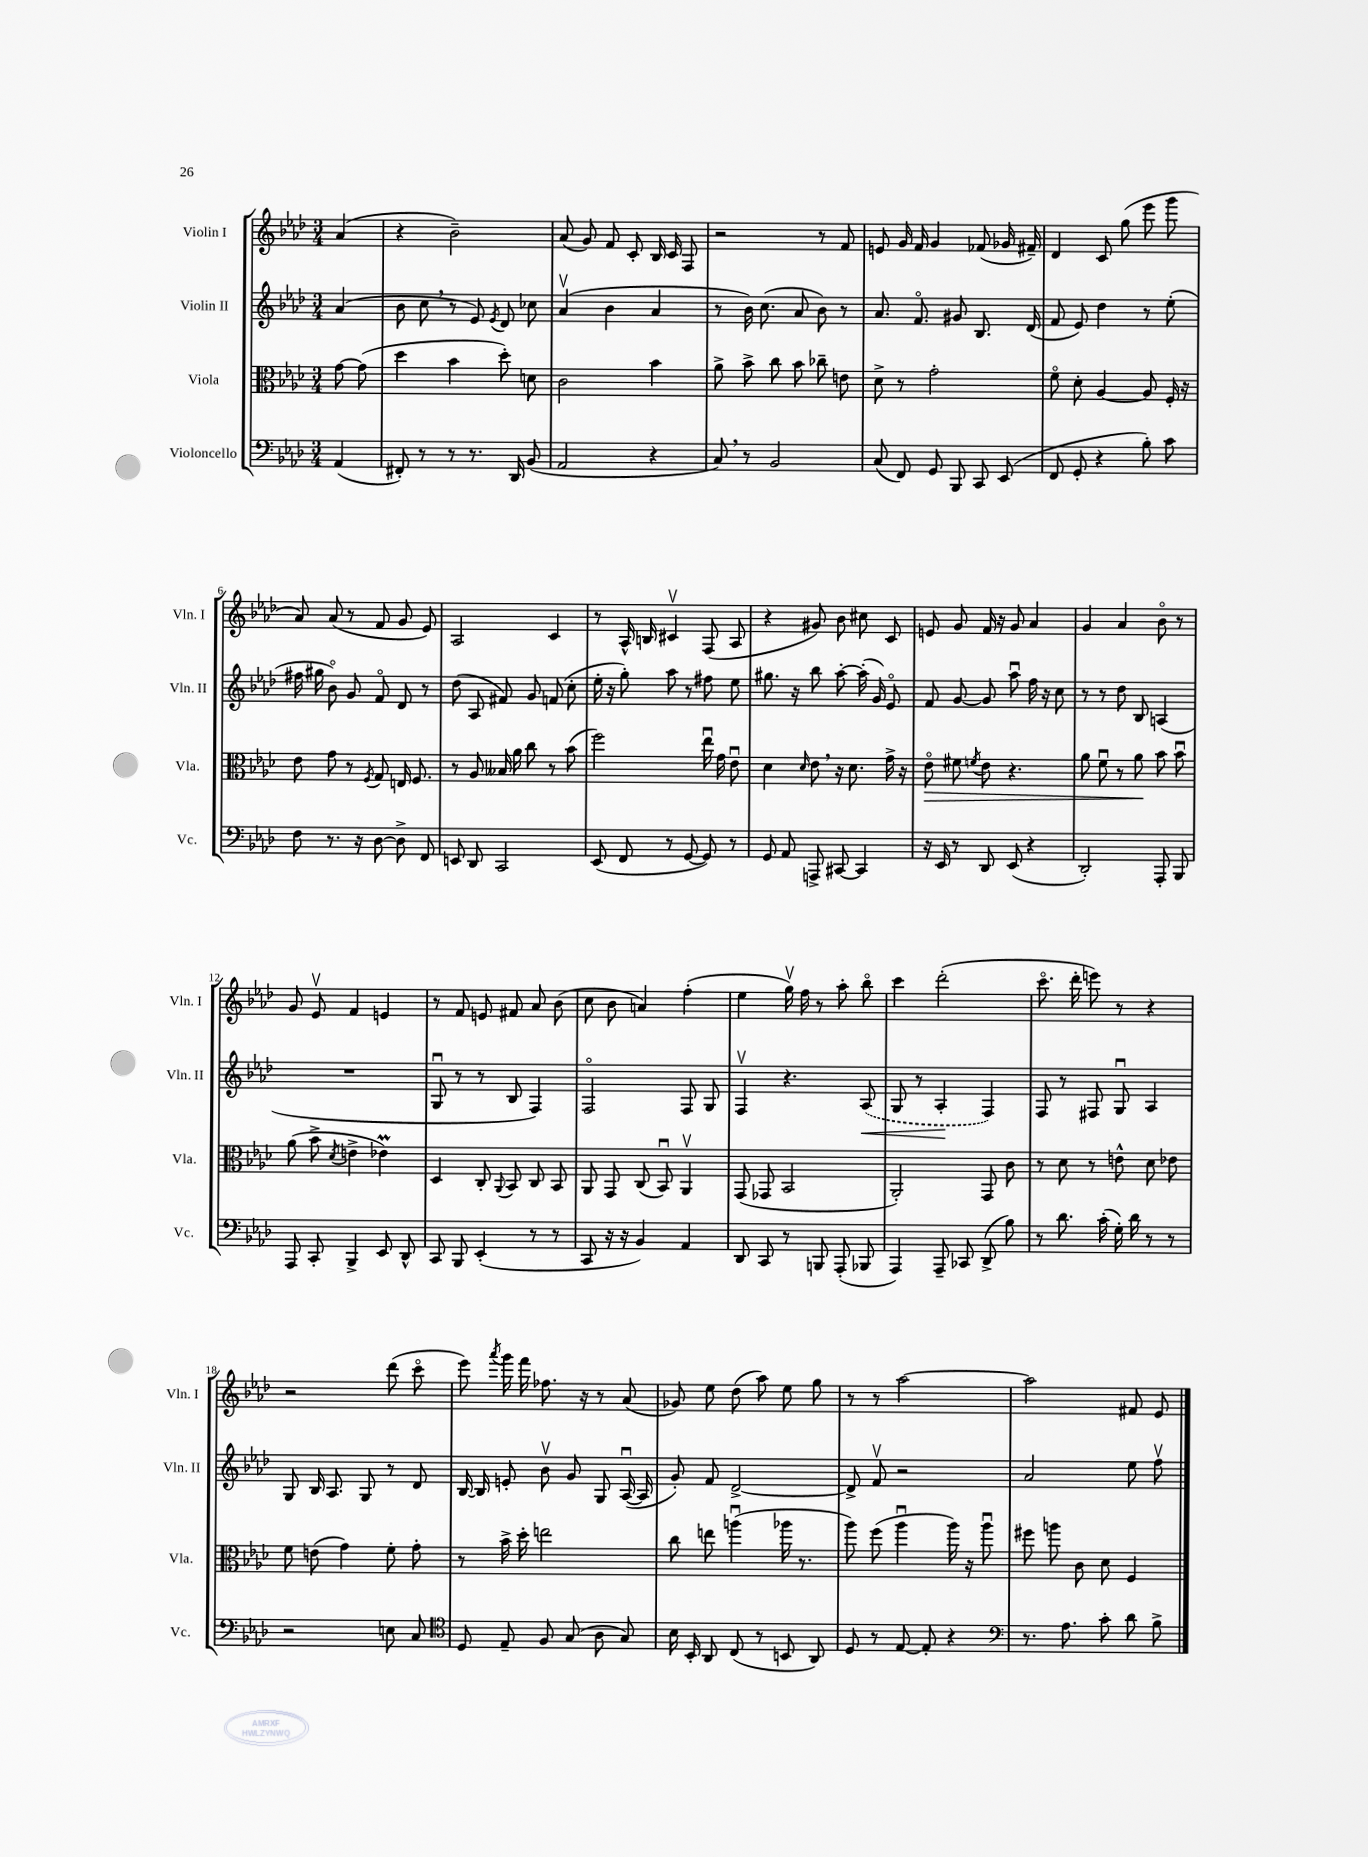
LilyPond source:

<<
\new StaffGroup <<
\new Staff = "s0" \with { instrumentName = "Violin I" shortInstrumentName = "Vln. I" } {
    \clef treble \key aes \major \numericTimeSignature \time 3/4 \partial 4
    \autoBeamOff aes'4( |
    r4 bes'2--) |
    aes'8( g'8) f'8 c'8-. bes16 c'16 f8 |
    r2 r8 f'8 |
    e'8 g'16 f'16 g'4 fes'8( ges'16 fis'16--) |
    des'4 c'8 g''8( ees'''8 g'''8 |
    aes'8) aes'8( r8 f'8 g'8 ees'8) |
    aes2 c'4 |
    r8 aes16-^ b16 cis'4\upbow f8( aes8 |
    r4 gis'8) bes'8 cis''8 c'8 |
    e'8 g'8 f'16 r16 g'8 aes'4 |
    g'4 aes'4 bes'8\flageolet r8 |
    g'8 ees'8\upbow f'4 e'4 |
    r8 f'8 e'8 fis'8 aes'8 bes'8( |
    c''8 bes'8 a'4) f''4-.( |
    ees''4 g''16\upbow) f''16 r8 aes''8-. bes''8\flageolet |
    c'''4 des'''2-.( |
    c'''8.\flageolet des'''16-. e'''8) r8 r4 |
    r2 des'''8( c'''8\flageolet |
    ees'''8) \acciaccatura { aes'''8 } g'''16 f'''16 fes''8. r16 r8 aes'8( |
    ges'8) ees''8 des''8( aes''8) ees''8 g''8 |
    r8 r8 aes''2~ |
    aes''2 fis'8 ees'8 \bar "|." |
}
\new Staff = "s1" \with { instrumentName = "Violin II" shortInstrumentName = "Vln. II" } {
    \clef treble \key aes \major \numericTimeSignature \time 3/4 \partial 4
    \autoBeamOff aes'4( |
    bes'8 c''8 \breathe r8 ees'8) \acciaccatura { ees'8 } des'8 ces''8 |
    aes'4\upbow( bes'4 aes'4 |
    r8 bes'16) c''8.( aes'8 bes'8) r8 |
    aes'8. f'8.\flageolet gis'8 bes8. des'16( |
    f'8 ees'8) des''4 r8 ees''8-.( |
    fis''16 gis''16 bes'8\flageolet) g'8 f'8\flageolet des'8 r8 |
    des''8( aes8 fis'8) g'8 f'8( c''8-. |
    ees''16-. r16 g''8-.) aes''8 r8 fis''8 ees''8 |
    gis''8. r16 bes''8 aes''8~-. aes''16-.( g'16) ees'8\flageolet |
    f'8 g'8~ g'8 aes''8\downbow f''16 r16 c''8 |
    r8 r8 des''8 bes8 a4( |
    R2. |
    g8\downbow r8 r8 bes8 f4) |
    f2\flageolet f8 g8 |
    f4\upbow r4. \once \slurDashed aes8\<( |
    g8 r8 aes4-.\! f4) |
    f8 r8 fis8 g8\downbow aes4 |
    g8 bes16 aes8. g8 r8 des'8 |
    bes16~ bes16 e'8-. bes'8\upbow g'8 g8 aes16~\downbow( aes16 |
    g'8-.) f'8 des'2~-> |
    des'8-> f'8\upbow r2 |
    aes'2 ees''8 f''8\upbow \bar "|." |
}
\new Staff = "s2" \with { instrumentName = "Viola" shortInstrumentName = "Vla." } {
    \clef alto \key aes \major \numericTimeSignature \time 3/4 \partial 4
    \autoBeamOff g'8~ g'8( |
    des''4 bes'4 des''8-.) d'8 |
    c'2 bes'4 |
    aes'8-> bes'8-> c''8 bes'8 ces''8-- e'8 |
    des'8-> r8 g'2-. |
    f'8\flageolet des'8-. aes4~ aes8 f16-. r16 |
    ees'8 g'8 r8 \acciaccatura { f8 } g8 e16 f8. |
    r8 aes8 beses16 aes'16 c''8 r8 bes'8( |
    f''2) ees''16\downbow g'16 ees'8\downbow |
    des'4 \grace { des'16 } ees'8 \breathe r16 des'8. g'16-> r16 |
    ees'8\flageolet\> fis'8 \acciaccatura { f'8 } ees'8 r4. |
    aes'8 f'8\downbow r8 aes'8\! bes'8 bes'8\downbow |
    aes'8( bes'8-> \acciaccatura { des'8 } e'4-> ees'4\prall) |
    des4 c8-. \appoggiatura { aes,8 } bes,8 c8 bes,8 |
    aes,8 g,8 c8( bes,8\downbow) aes,4\upbow |
    g,8( ges,8 bes,2 |
    aes,2-.) g,8 c'8 |
    r8 des'8 r8 e'8-^ des'8 ees'8 |
    f'8 e'8( g'4) f'8-. g'8-. |
    r8 bes'16-> des''16-. e''2 |
    c''8 e''8 a''4\downbow( aes''16 r8. |
    aes''8) f''8( aes''4\downbow aes''16) r16 aes''8\downbow |
    fis''8 a''8 c'8 des'8 f4 \bar "|." |
}
\new Staff = "s3" \with { instrumentName = "Violoncello" shortInstrumentName = "Vc." } {
    \clef bass \key aes \major \numericTimeSignature \time 3/4 \partial 4
    \autoBeamOff aes,4( |
    fis,8-.) r8 r8 r8. des,16 bes,8( |
    aes,2 r4 |
    c8) \breathe r8 bes,2 |
    c8( f,8) g,8 bes,,8 c,8 ees,8( |
    f,8 g,8-. r4 bes8-.) c'8 |
    f8 r8. r16 des8~ des8-> f,8 |
    e,8 des,8 c,2 |
    ees,8( f,8 r8 g,8~ g,8) r8 |
    g,8 aes,8 a,,8-> cis,8~ cis,4 |
    r16 ees,16 r8 des,8 ees,8( r4 |
    des,2-.) aes,,8-. bes,,8 |
    aes,,8 c,8-. bes,,4-> ees,8 des,8-^ |
    c,8 bes,,8 ees,4-.( r8 r8 |
    c,8 r16 r16 bes,4) aes,4 |
    des,8 c,8 r8 b,,8 aes,,8-.( bes,,8 |
    aes,,4) aes,,8-- ces,8 des,8->( bes8) |
    r8 des'8. c'16-.( g16-.) des'16 r8 r8 |
    r2 e8 c8 |
    \clef tenor des8 ees8-- f8 g8( aes8 g8) |
    bes16 bes,16-. aes,8 c8( r8 b,8 aes,8) |
    des8 r8 ees8~ ees8-. r4 |
    \clef bass r8. aes8. c'8-. des'8 bes8-> \bar "|." |
}
>>
>>
